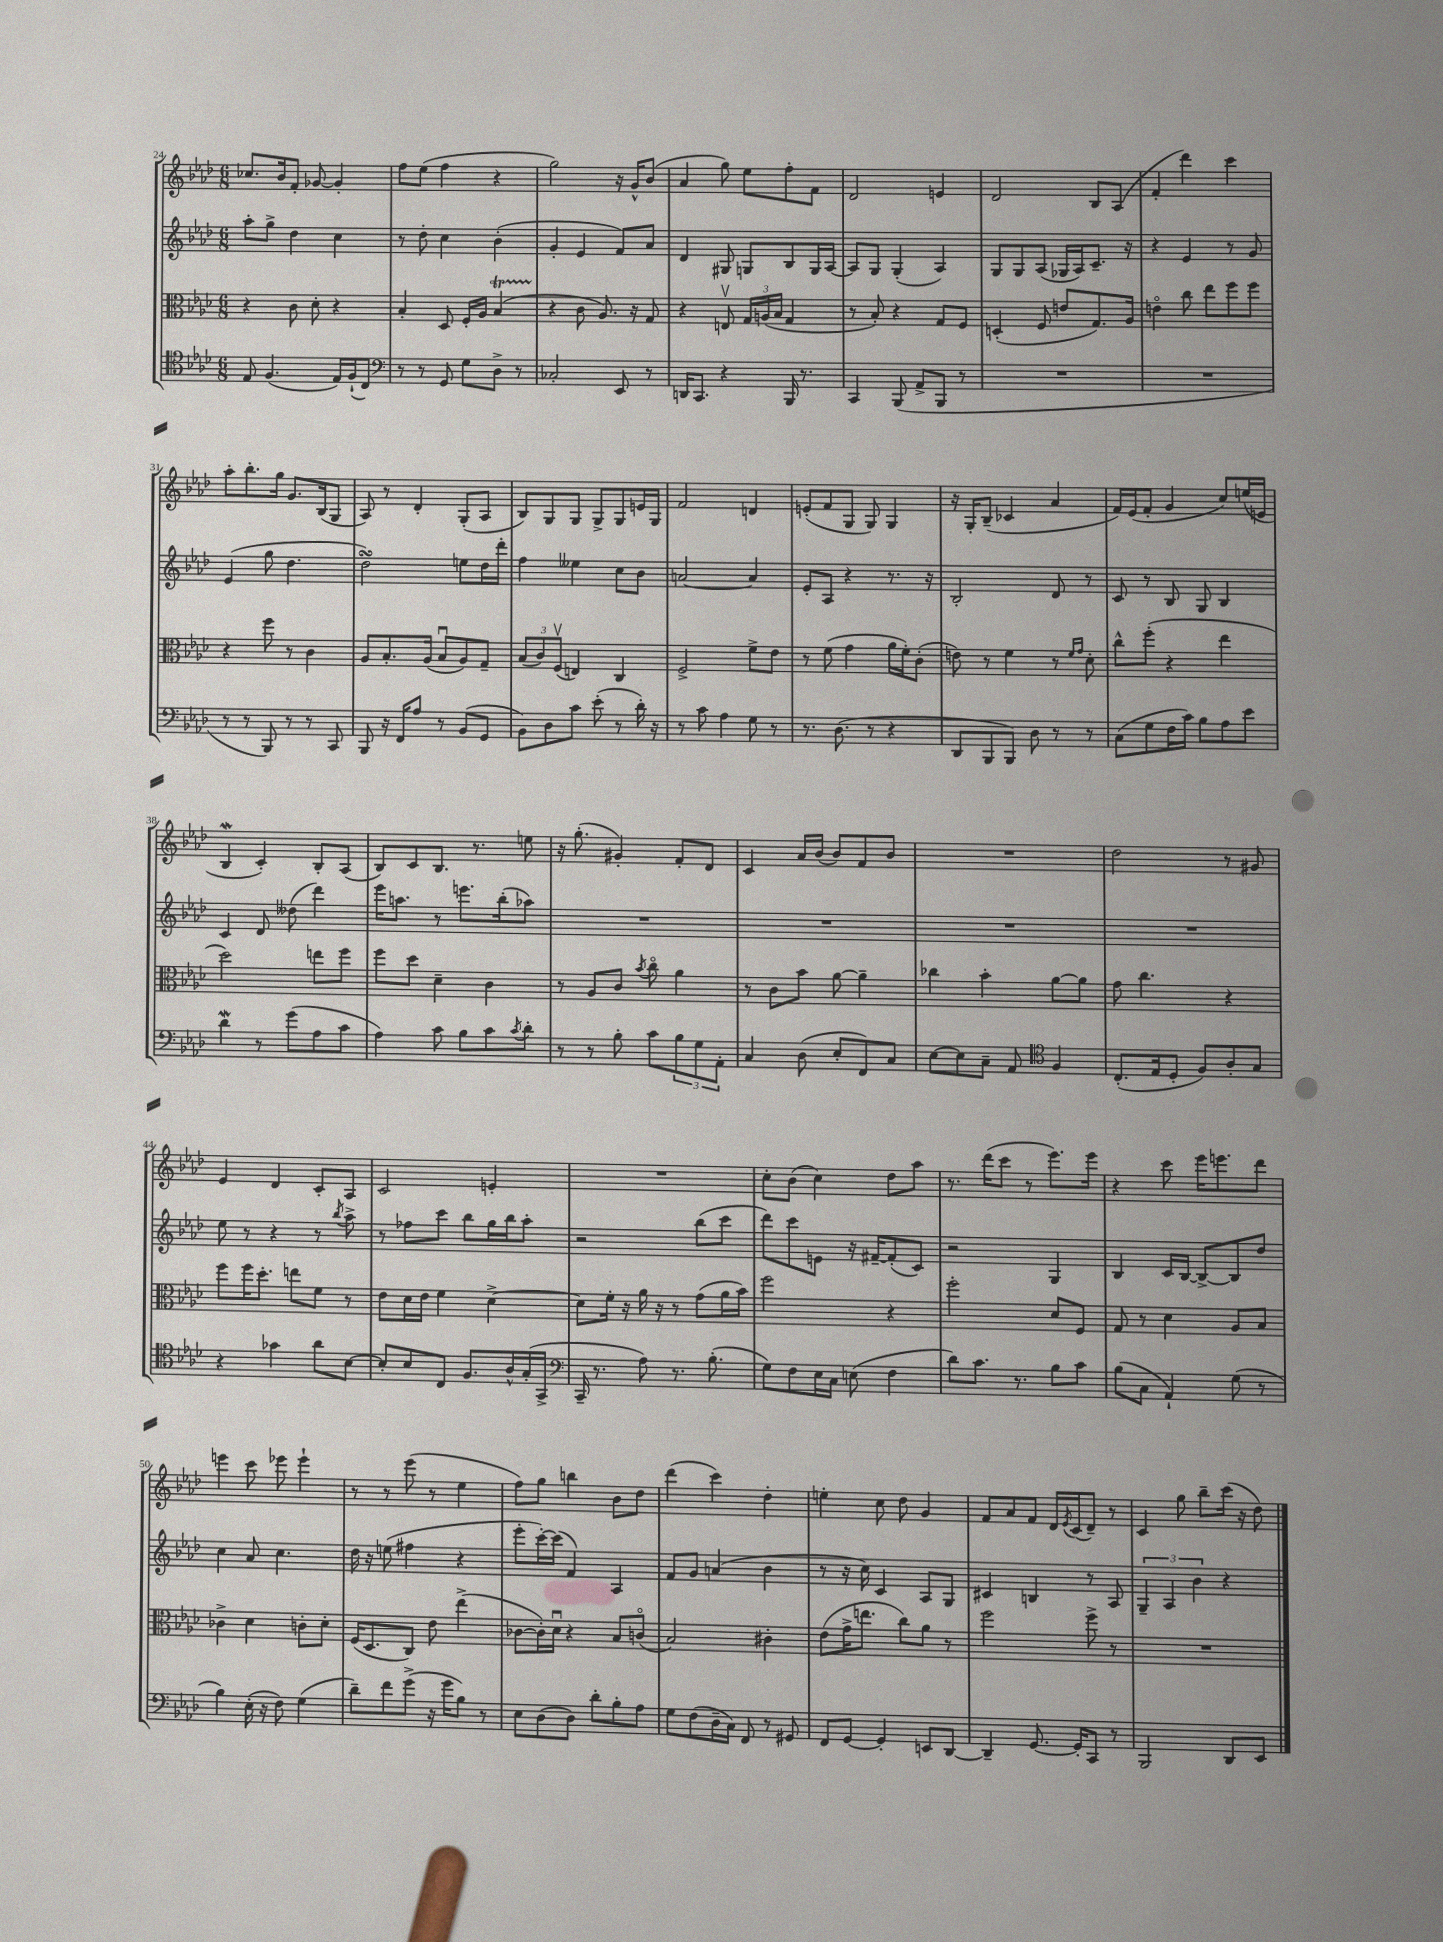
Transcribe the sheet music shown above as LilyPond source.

<<
\new StaffGroup <<
\new Staff = "s0" {
    \clef treble \key aes \major \numericTimeSignature \time 6/8
    ces''8. bes'16 f'8-. ges'8~ ges'4-. |
    f''8 ees''8( f''4 r4 |
    g''2) r16 g'16-^ bes'8( |
    aes'4 g''8) ees''8 f''8-. f'8 |
    des'2 e'4 |
    des'2 bes8 aes8( |
    f'4-. des'''4) c'''4 |
    aes''8-. bes''8.-. g''16 g'8. bes16( g8 |
    aes8) r8 des'4-. g8-.( aes8 |
    bes8) g8 g8 g8-> g8 e'16 g16 |
    f'2 d'4 |
    e'8-.( f'8 g8 g8) g4 |
    r16 g16-. bes8--( ces'4 aes'4 |
    f'16) ees'16( f'8-. g'4 c''8) e''16( e'16 |
    bes4\mordent c'4-.) bes8-. aes8( |
    bes8) c'8 bes8. r8. e''8 |
    r16 g''8.-.( gis'4-.) f'8-. des'8 |
    c'4 aes'16 bes'16( bes'8) f'8 bes'8 |
    R2. |
    des''2 r8 gis'8 |
    ees'4 des'4 c'8-. aes8 |
    c'2 e'4-. |
    R2. |
    c''8-. bes'8( c''4) des''8 aes''8 |
    r8. des'''16( c'''8 r8 ees'''8.) ees'''16 |
    r4 c'''8 ees'''16 e'''8. des'''8 |
    e'''4 c'''8 ees'''8 ees'''4-! |
    r8 r8 ees'''8( r8 ees''4 |
    f''8) g''8 b''4 bes'8 des''8 |
    des'''4( c'''4) des''4-. |
    e''4-. c''8 des''8 g'4 |
    f'8 aes'8 f'8 des'16 \acciaccatura { ees'8 } c'16( des'8--) r8 |
    c'4 g''8 bes''8-- c'''16( r16 des''8) \bar "|." |
}
\new Staff = "s1" {
    \clef treble \key aes \major \numericTimeSignature \time 6/8
    aes''8-. g''8-> des''4 c''4 |
    r8 des''8-. c''4 bes'4-.( |
    g'4-. ees'4 f'8) aes'8 |
    des'4 gis8 g8 bes8 g16 aes16~ |
    aes8 g8 g4-.( aes4) |
    g8 g8 aes8( ges16 aes16) c'8.-- r16 |
    r4 ees'4 r8 g'8 |
    ees'4( g''8 des''4. |
    des''2\turn) e''8 des''16 des'''16-. |
    f''4 eeses''4 c''8 bes'8 |
    a'2~ a'4 |
    ees'8-. aes8 r4 r8. r16 |
    bes2-. des'8 r8 |
    c'8 r8 bes8 g8 bes4 |
    c'4 des'8 deses''8( des'''4) |
    ees'''16 a''8. r8 e'''8. bes''16-.( aes''8) |
    R2. |
    R2. |
    R2. |
    R2. |
    ees''8 r8 r4 r8 \acciaccatura { bes''8 } aes''8-> |
    r8 fes''8 c'''8 bes''8 g''16 bes''16 aes''8-. |
    r2 bes''8( c'''8 |
    des'''8) c'''8 e'8 r16 fis'16~-- fis'8-.( c'8) |
    r2 g4 |
    bes4 c'16 bes16~ bes8~-> bes8 des''8 |
    c''4 aes'8 c''4. |
    des''16 r16 e''8( fis''4 r4 |
    ees'''8-. c'''16~-.) c'''16( f'4) aes4 |
    f'8 g'8 a'4( bes'4 |
    r8 r16 c''16) c'4 aes8 g8 |
    cis'4 b4 r8 aes8 |
    \tuplet 3/2 { g4-- aes4 bes'4 } r4 \bar "|." |
}
\new Staff = "s2" {
    \clef alto \key aes \major \numericTimeSignature \time 6/8
    r4 c'8 des'8-. r4 |
    bes4-. des8 f16-. aes16 bes4\startTrillSpan( |
    r4\stopTrillSpan c'8 aes8.) r16 g8 |
    r4 e8\upbow \tuplet 3/2 { g16 a16( bes16 } g4 |
    r8 bes8-.) r4 g8 f8 |
    d4-.( f8 e'8 g8.) aes16 |
    e'4\flageolet c''8 ees''8 f''8 f''8 |
    r4 f''8 r8 c'4 |
    aes8 bes8.-. aes16( bes8\downbow aes8) g8-- |
    \tuplet 3/2 { bes8( c'8) f8\upbow( } e4) c4 |
    f2-> f'8-> ees'8 |
    r8 f'8( g'4 aes'16 f'16-.) c'8-.( |
    e'8) r8 f'4 r8 \grace { f'16 g'16 } des'8-. |
    c''8-^ f''8-.( r4 ees''4 |
    des''2) e''8 f''8 |
    f''8 des''8 des'4-- c'4 |
    r8 aes8 c'8 \acciaccatura { bes'8 } c''8\flageolet aes'4 |
    r8 c'8 bes'8 aes'8~ aes'4-- |
    ces''4 bes'4-. aes'8~ aes'8 |
    g'8 c''4. r4 |
    f''8 f''16 des''8.-. e''8 f'8 r8 |
    ees'8 des'16 ees'16 f'4 des'4~-> |
    des'8 f'16-. r16 aes'16 r16 r8 g'8( aes'16 bes'16) |
    f''2 r4 |
    f''2-. des'8 f8 |
    g8 r8 des'4 aes8 bes8 |
    ces'4-> des'4 c'8-. des'8-. |
    f16( des8. c8) ees'8 ees''4->( |
    ces'8~ ces'16-.) des'16\downbow r4 bes8 c'8\flageolet( |
    bes2) cis'4-. |
    ees'8( g'16-> e''8. c''8) aes'8 r8 |
    f''2 f''8-> r8 |
    R2. \bar "|." |
}
\new Staff = "s3" {
    \clef tenor \key aes \major \numericTimeSignature \time 6/8
    ees8 f4.( ees16) f16-!( c8) |
    \clef bass r8 r8 g,8 g8 des8-> r8 |
    ces2-. ees,8 r8 |
    d,16 c,8. r4 bes,,16 r8. |
    c,4 bes,,8( aes,8-> bes,,8 r8 |
    R2. |
    R2. |
    r8 r8 bes,,8) r8 r8 c,8 |
    bes,,8 r16 f,16 aes8 r8 bes,8( g,8 |
    bes,8) des8 c'8 ees'8-.( r8 des'16-.) r16 |
    r8 c'8 aes4 g8 r8 |
    r8. des8.( r8 r4 |
    des,8 bes,,8 bes,,8) des8 r8 r8 |
    c8( g8 f16 c'16) bes8 aes8 ees'8 |
    des'4\mordent r8 g'8( aes8 c'8 |
    aes4) c'8 bes8 c'8 \acciaccatura { c'8 } des'8-. |
    r8 r8 bes8-. c'8 \tuplet 3/2 { bes8 g8 aes,8-. } |
    c4 des8( ees8-. f,8) c8 |
    ees8~ ees8 c8-- aes,8 \clef tenor f4 |
    c8.-.( ees16 des8-. f8) aes8-. g8 |
    r4 ges'4 aes'8 bes8~ |
    bes8-. bes8 c8 f8. aes16-^ g16-.( g,16-> |
    \clef bass c,16-- r8. aes8) r8. bes8.-.( |
    g8) f8 ees16 c16 e8( f4 |
    des'8) c'8. r8. bes8 c'8 |
    bes8( c8 aes,4-!) g8( r8 |
    bes4) ees16-.( r16 f8) g4( |
    des'8--) f'8 g'8->( r16 g'16 bes8) r8 |
    ees8 des8( des8) des'8-. bes8-. aes8 |
    g8 f8( des16-- c16) f,8 r8 gis,8 |
    f,8 g,8~ g,4-. e,8 des,8~ |
    des,4-- g,8.~ g,16-. c,8 r8 |
    bes,,2 des,8 ees,8 \bar "|." |
}
>>
>>
\layout { \context { \Score currentBarNumber = #24 } }
